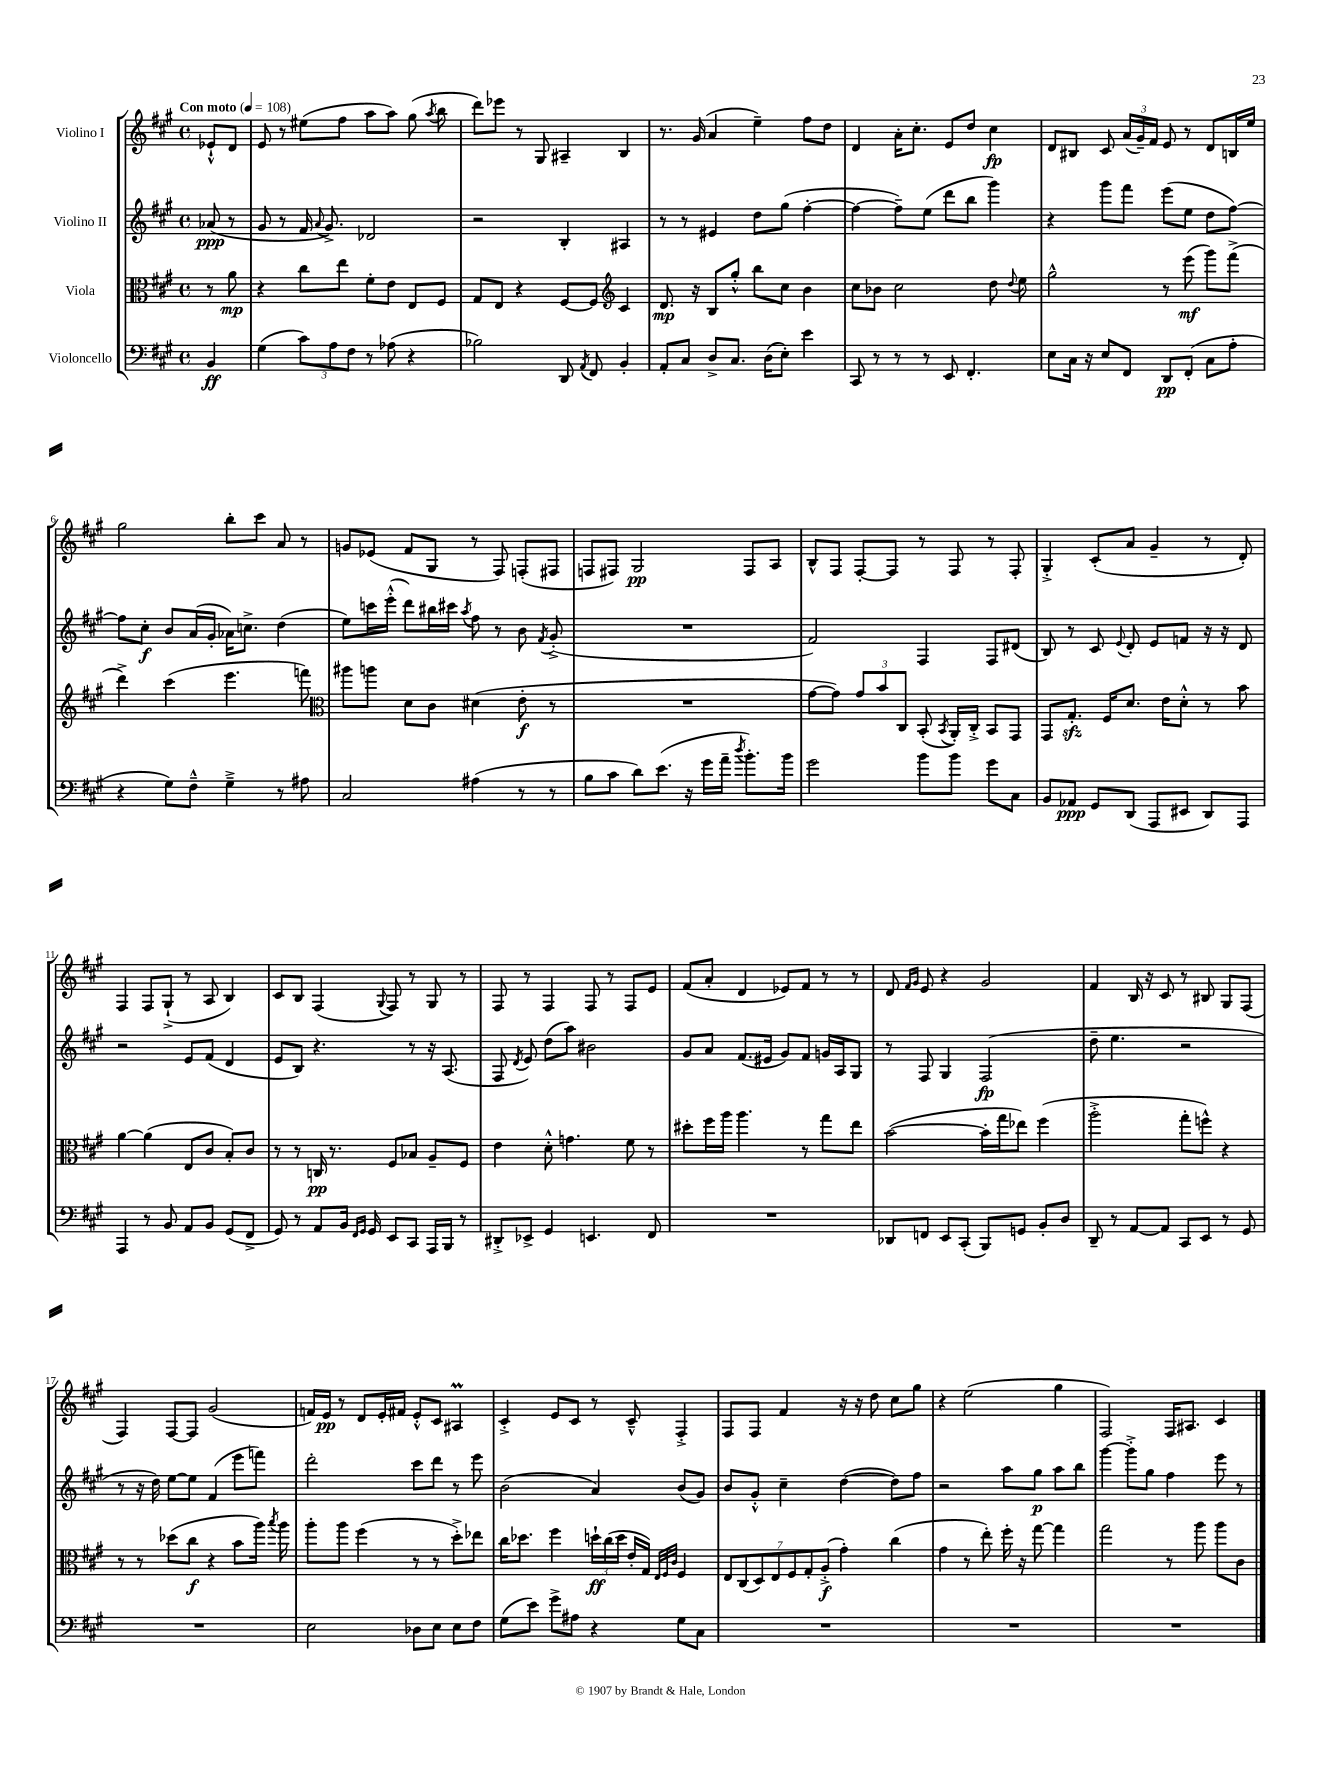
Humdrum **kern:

**kern	**kern	**kern	**kern
*staff4	*staff3	*staff2	*staff1
*clefF4	*clefC3	*clefG2	*clefG2
*k[f#c#g#]	*k[f#c#g#]	*k[f#c#g#]	*k[f#c#g#]
*M4/4	*M4/4	*M4/4	*M4/4
*met(c)	*met(c)	*met(c)	*met(c)
*MM108	*MM108	*MM108	*MM108
4BB/	8r	(8a-/	8e-`^^/L
.	8a\	8r	8d/J
=	=	=	=
(4G#\	4r	8g#/	8e/
.	.	8r	8r
12c#\L)	8cc#\L	16f#/	(8ee#\L
.	.	8qqa/	.
.	.	8.g#^/)	.
12A\	.	.	.
.	8ee\J	.	8ff#\J
12F#\J	.	.	.
8r	8f#'\L	2d-/	8aa\L
(8A-\	8e\J	.	8aa\J)
4r	8E/L	.	(8gg#\
.	.	.	8qaa/
.	8F#/J	.	8bb\
=	=	=	=
2B-\)	8G#/L	2r	8ddd\L)
.	8E/J	.	8eee-\J
.	4r	.	8r
.	.	.	8G#/
8DD/	[8F#/L	4B'/	4A#~/
8qAA/	.	.	.
8FF#/	8F#/]J	.	.
*	*clefG2	*	*
4BB'/	4c#/	4A#/	4B/
=	=	=	=
8AA'/L	8.d/	8r	8.r
8C#/J	.	8r	.
.	16r	.	(16g#/
8D^/L	8B/L	4e#/	4a/
8.C#/J	8gg#'^^/J	.	.
.	8bb\L	8dd\L	4ee~\)
(16D\LK	.	.	.
8E'\J)	8cc#\J	(8gg#\J	.
4e\	4b\	[4ff#'\	8ff#\L
.	.	.	8dd\J
=	=	=	=
8CC#/	8cc#\L	4ff#\_	4d/
8r	8b-\J	.	.
8r	2cc#\	8ff#~\]L)	16a'\LK
.	.	.	8.cc#'\J
8r	.	(8ee\J	.
8EE/	.	8ddd\L	8e/L
4.FF#'/	.	8bb\J	8dd/J
.	8dd\	4ggg#\)	4cc#\
.	8qqdd/	.	.
.	8ee\	.	.
=	=	=	=
8E\L	2gg#^^\	4r	8d/L
16C#\Jk	.	.	8B#/J
16r	.	.	.
8E/L	.	8ggg#\L	8c#/
8FF#/J	.	8fff#\J	(24a/LL
.	.	.	24g#~/)
.	.	.	24f#/JJ
8DD/L	8r	(8eee\L	8e/
(8FF#'/J	(8eee\	8ee\J	8r
8C#\L	8ggg#\L)	8dd\L	8d/L
8A'\J	(8fff#^\J	[8ff#\J)	16B/L
.	.	.	16ee/JJ
=	=	=	=
4r	4ddd^\)	8ff#\]L	2gg#\
.	.	8cc#'\J	.
8G#\L)	(4ccc#\	8b/L	.
8F#~^^\J	.	(16a/L	.
.	.	16g#'/JJ	.
4G#~^\	4.eee\	16a-\LK)	8bb'\L
.	.	8.cc^\J	.
.	.	.	8ccc#\J
8r	.	(4dd\	8a/
8A#\	8fff\)	.	8r
=	=	=	=
*	*clefC3	*	*
2C#/	8aa#\L	8ee\L)	8g/L
.	8aa\J	16ccc\L	(8e-/J
.	.	(16eee'^^\JJ	.
.	8d\L	8ddd\L)	8f#/L
.	8c#\J	16bb#\L	8G#/J
.	.	16ccc#\JJ	.
.	.	8qaa/	.
(4A#\	(4d#\	8ff#\	8r
.	.	8r	8F#/)
8r	8e'\	8b\	(8F'/L
.	.	8qf#/	.
8r	8r	(8g#'^/	8F#/J
=	=	=	=
8B\L	1r	1r	8F/L
8c#\J	.	.	8F#/J)
8d\L)	.	.	2G#/
(8.e\J	.	.	.
16r	.	.	.
16g#\LL	.	.	.
16a~\JJ	.	.	.
8qdd/	.	.	.
8.b'\L)	.	.	8F#/L
.	.	.	8A/J
16b\Jk	.	.	.
=	=	=	=
2g#\	[8g#\L	2f#/)	8B^^/L
.	8g#\]J)	.	8F#/J
.	12g#/L	.	[8F#'/L
.	12b/	.	.
.	.	.	8F#/]J
.	12C#/J	.	.
8b\L	(8BB'/	4F#/	8r
.	8qBB/	.	.
8b\J	16AA'/LL)	.	8F#/
.	16C#'^/JJ	.	.
8g#\L	8BB/L	8F#/L	8r
8C#\J	8GG#/J	(8d#/J	8F#'/
=	=	=	=
8BB/L	8GG#/L	8B/)	4G#'^/
8AA-/J	8.G#'/J	8r	.
8GG#/L	.	8c#/	(8c#'/L
.	16F#/LK	.	.
.	.	8qqe/	.
(8DD/J	8.d/J	8d'/	8a/J
8AAA/L	.	8e/L	4g#~/
.	16e\LK	.	.
8EE#/J	8d'^^\J	8f/J	.
8DD/L)	8r	16r	8r
.	.	16r	.
8AAA/J	8b\	8d/	8d'/)
=	=	=	=
4AAA/	[4a\	2r	4F#/
8r	(4a\]	.	8F#/L
8BB/	.	.	(8G#`^/J
8AA/L	8E/L	8e/L	8r
8BB/J	8c#/J	(8f#/J	8A/
(8GG#/L	8B'/L)	4d/	4B/)
8FF#^/J	8c#/J	.	.
=	=	=	=
8GG#/)	8r	8e/L	8c#/L
8r	8r	8B/J)	8B/J
8AA/L	16C/	4.r	(4F#/
.	8.r	.	.
16BB/Jk	.	.	.
16qqFF#/LL	.	.	.
16qqGG#/JJ	.	.	.
16GG#/	.	.	.
.	.	.	8qqG#/
8EE/L	8F#/L	.	8F#/)
8CC#/J	8B-/J	8r	8r
16AAA/LL	8A~/L	16r	8G#/
16BBB/JJ	.	(8.A/	.
8r	8F#/J	.	8r
=	=	=	=
8DD#'^/L	4e\	8F#/	8F#/
.	.	8qd/	.
8EE-^/J	.	8e/)	8r
4GG#/	8d'^^\	(8dd\L	4F#/
.	4.g\	8aa\J)	.
4.EE/	.	2b#\	8F#/
.	.	.	8r
.	8f#\	.	8F#/L
8FF#/	8r	.	8e/J
=	=	=	=
1r	8dd#'\L	8g#/L	(8f#/L
.	16ff#\L	8a/J	8a'/J
.	16aa\JJ	.	.
.	4.aa\	(8.f#/L	4d/
.	.	16e#/Jk	.
.	.	8g#/L)	8e-/L)
.	8r	8f#/J	8f#/J
.	8gg#\L	16g/LL	8r
.	.	16A/J	.
.	8ee\J	8G#/J	8r
=	=	=	=
8DD-/L	([2b\	8r	8d/
.	.	.	16qqf#/LL
.	.	.	16qqg#/JJ
8FF/J	.	8F#/	8e/
8EE/L	.	4G#/	4r
(8CC#'/J	.	.	.
8BBB/L)	16b'\]LL	(2F#/	2g#/
.	16gg#\J	.	.
8GG/J	8ee-\J)	.	.
8BB'/L	(4ff#\	.	.
8D/J	.	.	.
=	=	=	=
8DD~/	2aa'^\	8dd~\	4f#/
8r	.	4.ee\	.
[8AA/L	.	.	16B/
.	.	.	16r
8AA/]J	.	.	8c#/
8CC#/L	8gg#'\L	2r	8r
8EE/J	8ff^^\J)	.	8B#/
8r	4r	.	8G#/L
8GG#/	.	.	(8F#/J
=	=	=	=
1r	8r	8r	4F#/)
.	8r	16r	.
.	.	16dd\)	.
.	(8dd-\L	[8ee\L	[8F#/L
.	8cc#\J	8ee\]J	8F#/]J
.	4r	(4f#/	(2g#/
.	8b\L	8eee\L	.
.	16aa\Jk)	8fff\J)	.
.	8qbb/	.	.
.	16aa\	.	.
=	=	=	=
2E\	8aa'\L	2ddd'\	16f/LL)
.	.	.	16e/JJ
.	8aa\J	.	8r
.	(4ff#\	.	8d/L
.	.	.	16e'/L
.	.	.	16f#/JJ
8D-\L	8r	8ccc#\L	8e'^^/L
8E\J	8r	8ddd\J	8c#/J
8E\L	8dd'^\L)	8r	4A#/
8F#\J	8ee-\J	8eee\	.
=	=	=	=
(8G#\L	16cc#\LK	(2b\	4c#'^/
.	8.dd-\J	.	.
8e\J)	.	.	.
8g#^\L	4ff#\	.	8e/L
8A#\J	.	.	8c#/J
4r	24dd`\LL	4a/)	8r
.	(24cc#\	.	.
.	24dd\JJ	.	.
.	16e'/LL	.	8c#~^^/
.	16G#/JJ)	.	.
.	32qqE/LLL	.	.
.	32qqF#/	.	.
.	32qqc#/JJJ	.	.
8G#\L	4F#/	(8b/L	4F#'^/
8C#\J	.	8g#/J)	.
=	=	=	=
1r	14E/L	8b/L	8F#/L
.	(14C#/	.	.
.	.	8g#'^^/J	8F#/J
.	14D/)	.	.
.	14E/	.	.
.	.	4cc#~\	4f#/
.	14F#/	.	.
.	14G#'/	.	.
.	(14A'^/J	.	.
.	4g#'\)	([4dd\	16r
.	.	.	16r
.	.	.	8dd\
.	(4cc#\	8dd\]L)	8cc#\L
.	.	8ff#\J	8gg#\J
=	=	=	=
1r	4g#\	2r	4r
.	8r	.	(2ee\
.	8ee'\)	.	.
.	16ff#'\	8aa\L	.
.	16r	.	.
.	[8gg#\	8gg#\J	.
.	4gg#\]	8aa\L	4gg#\
.	.	8bb\J	.
=	=	=	=
1r	2gg#\	[4ggg#\	2F#/)
.	.	8ggg#'^\]L	.
.	.	8gg#\J	.
.	8r	4ff#\	16F#/LK
.	.	.	8.A#/J
.	8aa\	.	.
.	8aa\L	8eee\	4c#/
.	8c#\J	8r	.
==	==	==	==
*-	*-	*-	*-
